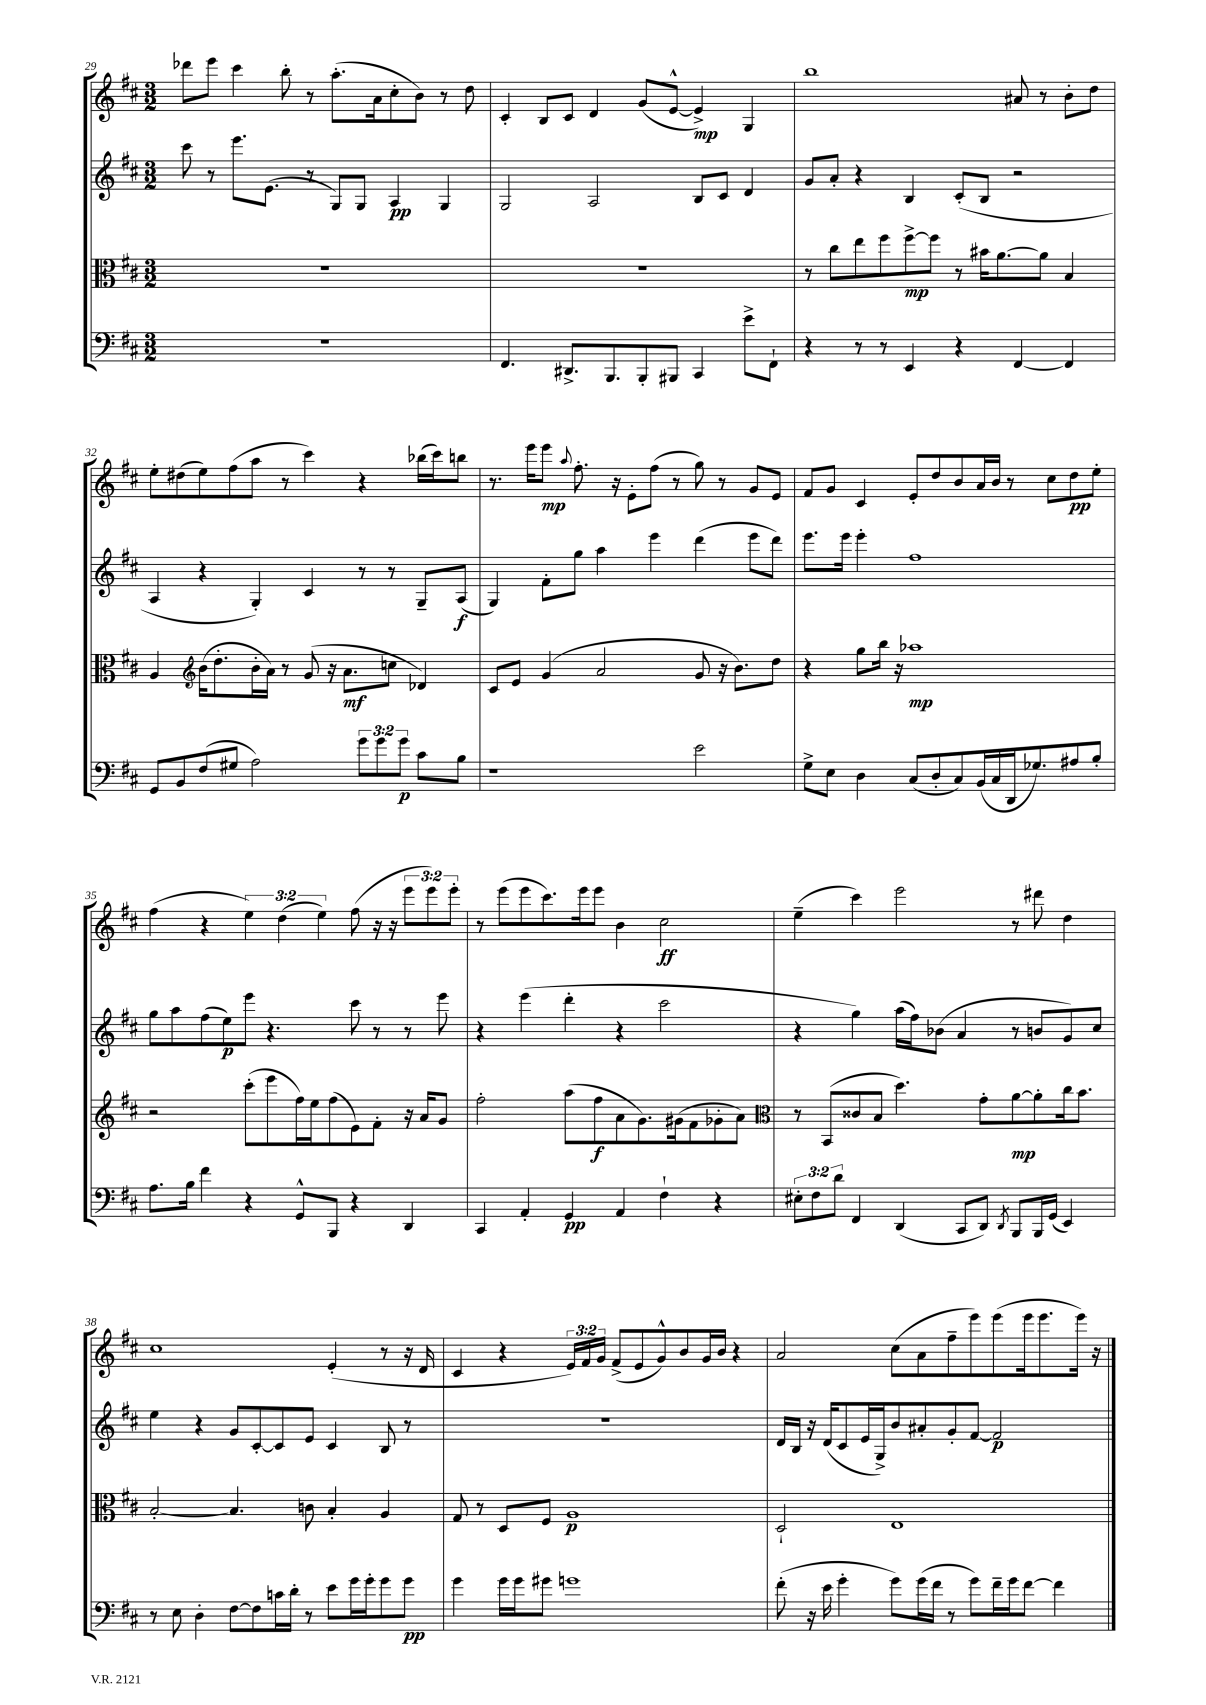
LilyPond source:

<<
\new StaffGroup <<
\new Staff = "s0" {
    \clef treble \key d \major \numericTimeSignature \time 3/2 \override Staff.TupletNumber.text = #tuplet-number::calc-fraction-text
    \autoBeamOff des'''8[ e'''8] cis'''4 b''8-. r8 a''8.[-.( a'16 cis''8-. b'8]) r8 d''8 |
    cis'4-. b8[ cis'8] d'4 g'8[( e'8]~-^ e'4->\mp) g4 |
    b''1 ais'8 r8 b'8[-. d''8] |
    e''8[-. dis''8( e''8) fis''8( a''8] r8 cis'''4) r4 bes''16[( cis'''16) b''8] |
    r8. e'''16[ e'''8]\mp \appoggiatura { a''8 } fis''8.-. r16 e'8[-. fis''8]( r8 g''8) r8 g'8[ e'8] |
    fis'8[ g'8] cis'4 e'8[-. d''8 b'8 a'16 b'16] r8 cis''8[ d''8\pp e''8]-. |
    fis''4( r4 \tuplet 3/2 { e''4) d''4( e''4) } fis''8( r16 r16 \tuplet 3/2 { e'''8[ e'''8) e'''8]-. } |
    r8 e'''8[( e'''8 cis'''8.) e'''16 e'''8] b'4 cis''2\ff |
    e''4--( cis'''4) e'''2 r8 dis'''8 d''4 |
    cis''1 e'4-.( r8 r16 d'16 |
    cis'4 r4 \tuplet 3/2 { e'16[) fis'16 g'16] } fis'8[->( e'8 g'8-^) b'8 g'16 b'16] r4 |
    a'2 cis''8[( a'8 fis''8-- e'''8) e'''8( e'''16 e'''8. e'''16]) r16 \bar "|." |
}
\new Staff = "s1" {
    \clef treble \key d \major \numericTimeSignature \time 3/2
    \autoBeamOff cis'''8 r8 e'''8.[ e'8.]( r8 g8[) g8] a4\pp g4 |
    g2 a2 b8[ cis'8] d'4 |
    g'8[ a'8]-. r4 b4 cis'8[-.( b8] r2 |
    a4 r4 g4-.) cis'4 r8 r8 g8[-- a8]\f( |
    g4) fis'8[-. g''8] a''4 e'''4 d'''4( e'''8[ d'''8]) |
    e'''8.[ e'''16] e'''4-. fis''1 |
    g''8[ a''8 fis''8( e''8\p) e'''8] r4. cis'''8 r8 r8 e'''8 |
    r4 e'''4( d'''4-. r4 cis'''2 |
    r4 g''4) a''16[( fis''16) bes'8]( a'4 r8 b'8[ g'8) cis''8] |
    e''4 r4 g'8[ cis'8~-. cis'8 e'8] cis'4 b8 r8 |
    R1. |
    d'16[ b16] r16 d'16[( cis'8 e'16 g16->) b'8 ais'8-. g'8-. fis'8]~ fis'2\p \bar "|." |
}
\new Staff = "s2" {
    \clef alto \key d \major \numericTimeSignature \time 3/2
    \autoBeamOff R1. |
    R1. |
    r8 cis''8[ e''8 fis''8 fis''8~->\mp fis''8] r8 bis'16[ a'8.~ a'8] b4 |
    a4 \clef treble b'16[( d''8.-. b'16-. a'16]) r8 g'8( r16 a'8.[\mf c''8] des'4) |
    cis'8[ e'8] g'4( a'2 g'8 r16 b'8.[) d''8] |
    r4 g''8[ b''16] r16 aes''1\mp |
    r2 cis'''8[-.( e'''8 fis''16) e''16 fis''8( e'8) fis'8]-. r16 a'16[ g'8] |
    fis''2-. a''8[( fis''8\f a'8 g'8.) gis'16( fis'8 ges'8-. a'8]) |
    \clef alto r8 b,8[( cisis'8 b8] d''4.) g'8[-. a'8~\mp a'8-. cis''16 b'8.] |
    b2~-. b4. c'8 b4-. a4 |
    g8 r8 d8[ fis8] a1\p |
    d2-! e1 \bar "|." |
}
\new Staff = "s3" {
    \clef bass \key d \major \numericTimeSignature \time 3/2 \override Staff.TupletNumber.text = #tuplet-number::calc-fraction-text
    \autoBeamOff R1. |
    fis,4. dis,8.[-> b,,8. b,,8-. bis,,8] cis,4 e'8[-> fis,8]-! |
    r4 r8 r8 e,4 r4 fis,4~ fis,4 |
    g,8[ b,8 fis8( gis8] a2) \tuplet 3/2 { g'8[ g'8 g'8]\p } cis'8[ b8] |
    r1 e'2 |
    g8[-> e8] d4 cis8[( d8-. cis8) b,16( cis16 d,16 ges8.) ais8 b8]-. |
    a8.[ b16] fis'4 r4 g,8[-^ b,,8] r4 d,4 |
    cis,4 a,4-. g,4\pp a,4 fis4-! r4 |
    \tuplet 3/2 { eis8[-. fis8 d'8] } fis,4 d,4( cis,8[ d,8]) \acciaccatura { d,8 } b,,8[ b,,16 g,16]( e,4) |
    r8 e8 d4-. fis8[~ fis8 c'16 d'16]-. r8 e'8[ g'16 g'16-. g'8 g'8]\pp |
    g'4 g'16[ g'16 gis'8] g'1 |
    fis'8-.( r16 e'16 g'4-. g'8[) g'16( fis'16] r8 g'8[) fis'16-- g'16 fis'8]~ fis'4 \bar "|." |
}
>>
>>
\layout { \context { \Score currentBarNumber = #29 } }
